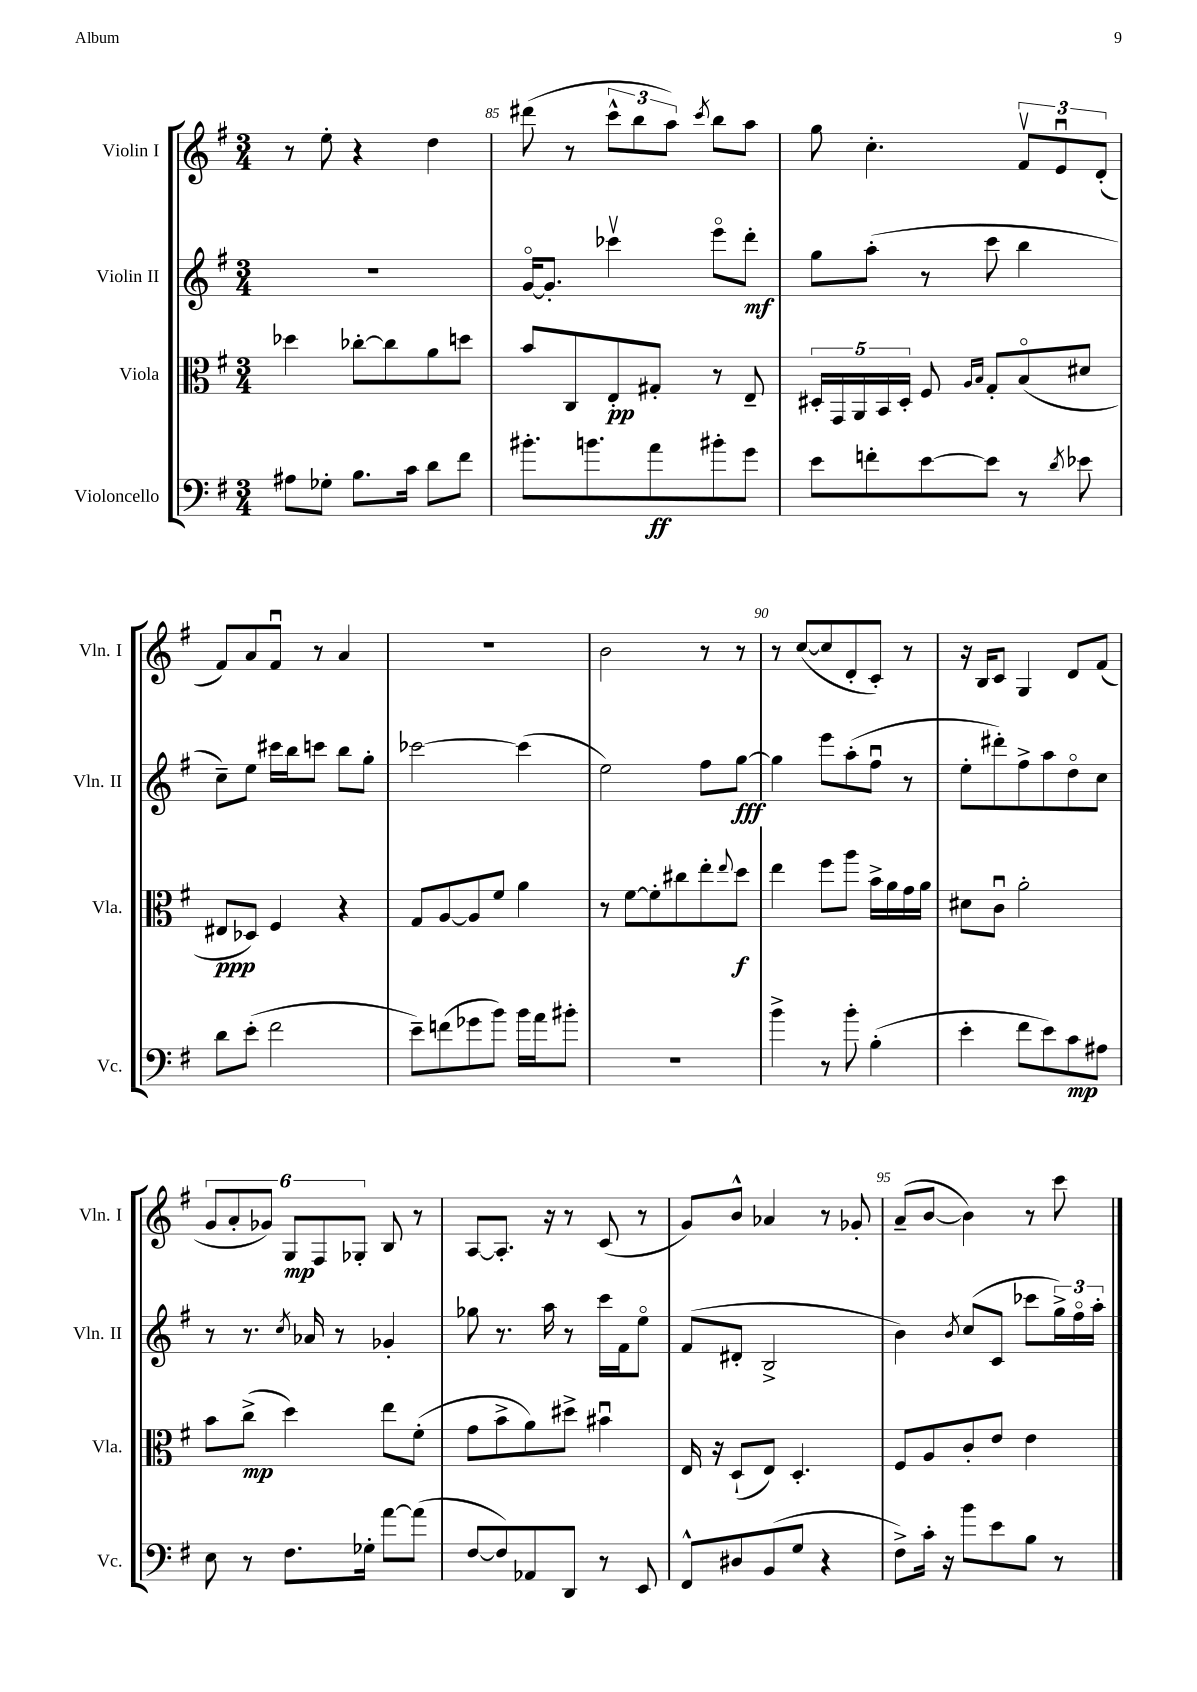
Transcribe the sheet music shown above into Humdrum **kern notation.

**kern	**kern	**kern	**kern
*staff4	*staff3	*staff2	*staff1
*clefF4	*clefC3	*clefG2	*clefG2
*k[f#]	*k[f#]	*k[f#]	*k[f#]
*M3/4	*M3/4	*M3/4	*M3/4
8A#	4dd-	2.r	8r
8G-'	.	.	8ee'
8.B	[8cc-'	.	4r
.	8cc-]	.	.
16c	.	.	.
8d	8a	.	4dd
8f#	8dd	.	.
=	=	=	=
8.b#'	8b	[16go	(8ddd#
.	.	8.g']	.
.	8C	.	8r
8.b	.	.	.
.	8E'	4ccc-v	12ccc^^
.	.	.	12bb
8a	8G#'	.	.
.	.	.	12aa)
.	.	.	8qccc
8b#'	8r	8eeeo	8bb
8g	8E~	8ddd'	8aa
=	=	=	=
8e	20D#'	8gg	8gg
.	20GG	.	.
.	20AA	.	.
8f'	.	(8aa'	4.cc'
.	20BB	.	.
.	20D#'	.	.
[8e	8F#	8r	.
.	16qqA	.	.
.	16qqB	.	.
8e]	8G'	8ccc	.
8r	(8Bo	4bb	12f#v
.	.	.	12eu
8qd	.	.	.
8e-	8d#	.	.
.	.	.	(12d'
=	=	=	=
8d	8E#	8cc~)	8f#)
(8e'	8D-)	8ee	8a
2f#	4F#	16ccc#	8f#u
.	.	16bb	.
.	.	8ccc	8r
.	4r	8bb	4a
.	.	8gg'	.
=	=	=	=
8e~)	8G	[2ccc-	2.r
(8f	[8A	.	.
8g-	8A]	.	.
8b)	8f#	.	.
16b	4a	(4ccc-]	.
16a	.	.	.
8b#'	.	.	.
=	=	=	=
2.r	8r	2ee)	2b
.	[8f#	.	.
.	8f#']	.	.
.	8cc#	.	.
.	8ee'	8ff#	8r
.	8qqee	.	.
.	8dd	[8gg	8r
=	=	=	=
4b^	4ee	4gg]	8r
.	.	.	([8cc
8r	8ff#	8eee	8cc]
8b'	8aa	(8aa'	8d'
(4B'	16b^	8ff#u	8c')
.	16a	.	.
.	16g	8r	8r
.	16a	.	.
=	=	=	=
4e'	8d#	8ee'	16r
.	.	.	16B
.	8cu	8ddd#')	8c
8f#	2a'	8ff#^	4G
8e)	.	8aa	.
8c	.	8ddo	8d
8A#	.	8cc	(8f#
=	=	=	=
8E	8b	8r	12g
.	.	.	12a'
8r	(8cc^	8.r	.
.	.	.	12g-)
8.F#	4dd)	.	12G
.	.	8qcc	.
.	.	16a-	.
.	.	.	12F#
.	.	8r	.
.	.	.	12G-'
16G-'	.	.	.
[8a	8ee	4g-'	8B
(8a]	(8f#'	.	8r
=	=	=	=
[8F#	8g	8gg-	[8A
8F#])	8b^	8.r	8.A']
8AA-	8a)	.	.
.	.	16aa	16r
8DD	8dd#^	8r	8r
8r	4b#u	16ccc	(8c
.	.	16f#	.
8EE	.	8eeo	8r
=	=	=	=
8FF#^^	16E	(8f#	8g)
.	16r	.	.
8D#	(8D`	8d#'	8b^^
(8BB	8E)	2B^	4a-
8G	4.D'	.	.
4r	.	.	8r
.	.	.	8g-'
=	=	=	=
8F#^)	8F#	4b)	(8a~
16c'	8A	.	[8b
16r	.	.	.
.	.	8qb	.
8b	8c'	(8cc	4b])
8e	8e	8c	.
8B	4e	8ccc-	8r
8r	.	24gg^)	8ccc
.	.	24ff#o	.
.	.	24aa'	.
==	==	==	==
*-	*-	*-	*-
